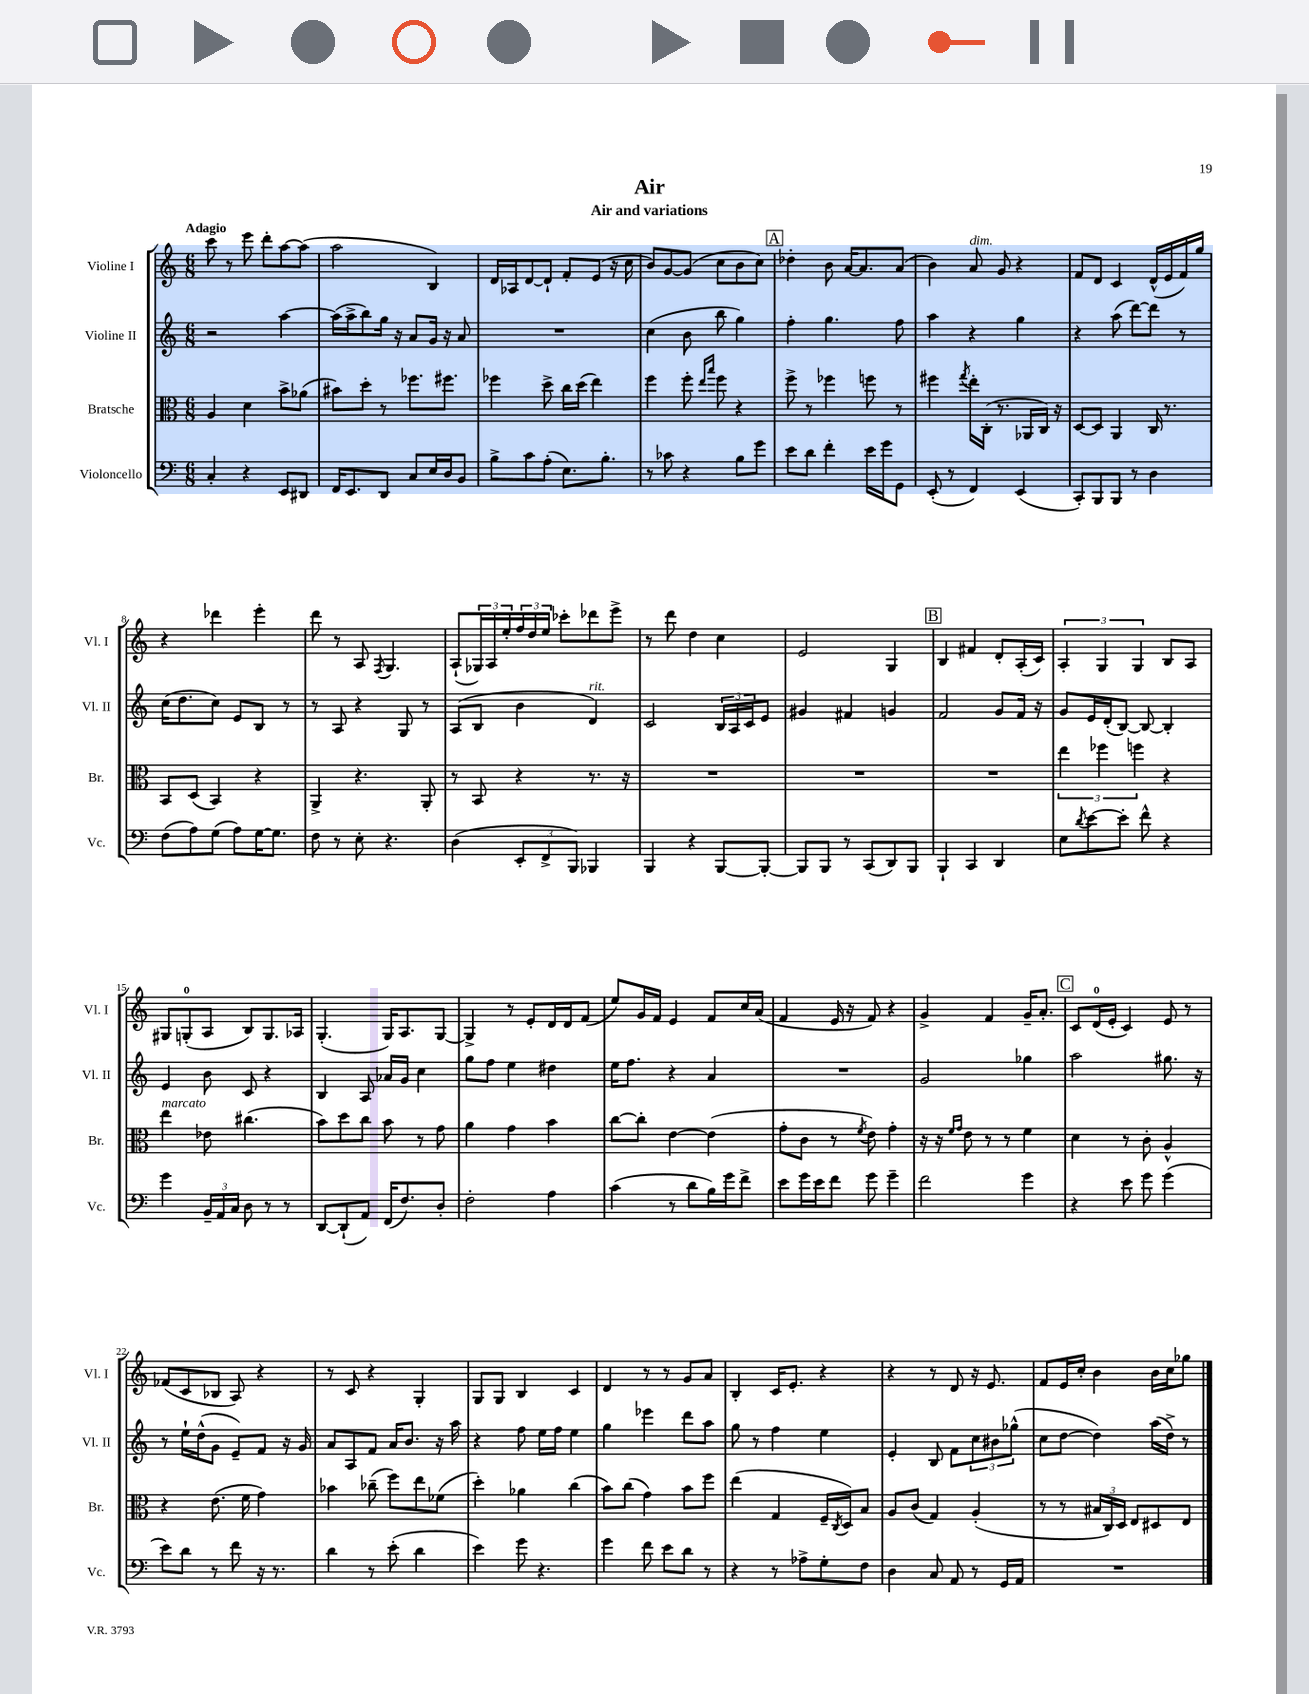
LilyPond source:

\header { title = "Air" subtitle = "Air and variations" }
<<
\new StaffGroup <<
\new Staff = "s0" \with { instrumentName = "Violine I" shortInstrumentName = "Vl. I" } {
    \clef treble \key c \major \numericTimeSignature \time 6/8 \tempo "Adagio"
    c'''8 r8 e'''8 d'''8-. a''8~ a''8( |
    a''2 b4) |
    d'16 aes16 d'8~ d'8-! f'8-. e'8( r16 c''16 |
    b'8) g'8~ g'8( c''8 b'8 c''8) |
    \mark \markup { \box "A" } des''4-. b'8 a'16~ a'8. a'8( |
    b'4) a'8^\markup { \italic "dim." } g'8 r4 |
    f'8 d'8 c'4 d'16-^( e'16 f'16) g''16 |
    r4 des'''4 e'''4-. |
    d'''8 r8 a8 \acciaccatura { f8 } g4. |
    a8-!( \tuplet 3/2 { ges16) a16 e''16-. } \tuplet 3/2 { f''16 d''16 e''16 } ces'''8-. des'''8 e'''8-> |
    r8 d'''8 d''4 c''4 |
    e'2 g4 |
    \mark \markup { \box "B" } b4 fis'4 d'8-. a16-.( c'16) |
    \tuplet 3/2 { a4-. g4 g4 } b8 a8 |
    gis8 g8-0-.( a8 b8) g8. aes16 |
    g4.-.( g16) a8. g8~ |
    g4-> r8 e'8-. d'16 d'16 f'8( |
    e''8) g'16 f'16 e'4 f'8 c''16 a'16( |
    f'4 e'16 r16 f'8) r4 |
    g'4-> f'4 g'16-- a'8.-. |
    \mark \markup { \box "C" } c'8 d'16-0( e'16-. c'4) e'8 r8 |
    fes'8( c'8 bes8 a8) r4 |
    r8 c'8 r4 g4-. |
    g8 g8 b4 c'4 |
    d'4 r8 r8 g'8 a'8 |
    b4-. c'16 e'8.-. r4 |
    r4 r8 d'8 r16 e'8. |
    f'8 e'16 c''16-. b'4 b'16 c''16 ges''8 \bar "|." |
}
\new Staff = "s1" \with { instrumentName = "Violine II" shortInstrumentName = "Vl. II" } {
    \clef treble \key c \major \numericTimeSignature \time 6/8
    r2 a''4~ |
    a''16( a''16-> b''8) g''16 r16 a'8 g'16 r16 a'8 |
    R2. |
    c''4( b'8 b''8 g''4) |
    \mark \markup { \box "A" } f''4-. g''4. f''8 |
    a''4 r4 g''4 |
    r4 a''8( d'''8~) d'''8 r8 |
    c''16( d''8. c''8) e'8 b8 r8 |
    r8 a8 r4 g8 r8 |
    a8( b8 b'4 d'4^\markup { \italic "rit." }) |
    c'2 \tuplet 3/2 { b16 a16 c'16 } e'8 |
    gis'4 fis'4 g'4 |
    \mark \markup { \box "B" } f'2 g'8 f'16 r16 |
    g'8 e'16 d'16-.( b8~) b8~ b4-. |
    e'4 b'8 c'8 r4 |
    b4 a8 aes'16 g'16 c''4 |
    g''8 f''8 e''4 dis''4 |
    e''16 f''8. r4 a'4 |
    R2. |
    g'2 ges''4 |
    \mark \markup { \box "C" } a''2 gis''8. r16 |
    r8 e''16-! d''16-^( g'8 e'8--) f'8 r16 g'16 |
    a'8 a8 f'8 a'16 b'8. r16 a''16 |
    r4 f''8 e''16 f''16 e''4 |
    g''4 ees'''4 d'''8 a''8 |
    g''8 r8 f''4 e''4 |
    e'4-. b8 f'8 \tuplet 3/2 { c''8 bis'8 ges''8-^( } |
    c''8 d''8~ d''4) a''16( d''16->) r8 \bar "|." |
}
\new Staff = "s2" \with { instrumentName = "Bratsche" shortInstrumentName = "Br." } {
    \clef alto \key c \major \numericTimeSignature \time 6/8
    a4 d'4 b'8-> aes'8( |
    bis'8) d''8-. r8 fes''8. fis''8. |
    fes''4 d''8-> c''16 d''16( e''4) |
    f''4 f''8-. \grace { e''16 b''16 } f''8 r4 |
    \mark \markup { \box "A" } f''8-> r8 fes''4 f''8 r8 |
    fis''4 \acciaccatura { g''8 } e''16-. c16-.( r8. aes,16 c16) r16 |
    d8~ d8 a,4 c16 r8. |
    b,8 d8( b,4) r4 |
    a,4-> r4. a,8-. |
    r8 b,8 r4 r8. r16 |
    R2. |
    R2. |
    \mark \markup { \box "B" } R2. |
    \tuplet 3/2 { e''4 fes''4 f''4 } r4 |
    e''4^\markup { \italic "marcato" } ees'8 cis''4.( |
    b'8) d''8 c''8 b'8 r8 g'8 |
    a'4 g'4 b'4 |
    c''8~ c''8-. e'4~ e'4( |
    g'8-. c'8 r8 \acciaccatura { f'8 } e'8) g'4-. |
    r16 r16 \grace { f'16 g'16 } e'8 r8 r8 f'4 |
    \mark \markup { \box "C" } d'4 r8 c'8-. a4-^ |
    r4 e'8.( f'16 g'4) |
    bes'4 ces''8--( f''8) e''8 fes'8( |
    d''4-.) aes'4 c''4( |
    b'8) c''8( g'4) b'8 f''8 |
    e''4( g4 f16-- \acciaccatura { c8 } d16) b8 |
    a8 c'8( g4) a4-.( |
    r8 r8 \tuplet 3/2 { bis16 c16) d16 } e8 dis8 e8 \bar "|." |
}
\new Staff = "s3" \with { instrumentName = "Violoncello" shortInstrumentName = "Vc." } {
    \clef bass \key c \major \numericTimeSignature \time 6/8
    c4-. r4 e,8 dis,8 |
    f,16 e,8. d,8 c8 e16 d16 b,8 |
    b8-> c'8 a8-.( e8.) b8.-. |
    r8 ces'8 r4 b8 g'8 |
    \mark \markup { \box "A" } e'8 d'8 f'4-. e'16 g'16 g,8 |
    e,8-.( r8 f,4) e,4( |
    c,8-.) b,,8 b,,8 r8 d4 |
    f8( a8) g8( a8) g16~ g8. |
    f8 r8 e8-. r4. |
    d4( \tuplet 3/2 { e,8-. f,8-> b,,8) } bes,,4 |
    b,,4 r4 b,,8~ b,,8~-. |
    b,,8 b,,8 r8 c,8( d,8) b,,8 |
    \mark \markup { \box "B" } b,,4-! c,4 d,4 |
    e8 \acciaccatura { d'8 } e'8~ e'8-. f'8-^ r4 |
    g'4 \tuplet 3/2 { b,16-- a,16 c16 } d8 r8 r8 |
    d,8~ d,8-!( a,8) f,16( f8.) d8-. |
    f2-. a4 |
    c'4( r8 d'8 b16) g'16 f'8-> |
    e'8 g'16 e'16 f'8 g'8 g'4-- |
    f'2 g'4 |
    \mark \markup { \box "C" } r4 e'8 g'8 g'4( |
    e'8) d'8 r8 f'8 r16 r8. |
    d'4 r8 e'8-.( d'4 |
    e'4) g'8 r4. |
    g'4 f'8 e'8 d'8 r8 |
    r4 r8 aes8-> g8-. f8 |
    d4 c8 a,8 r8 g,16 a,16 |
    R2. \bar "|." |
}
>>
>>
